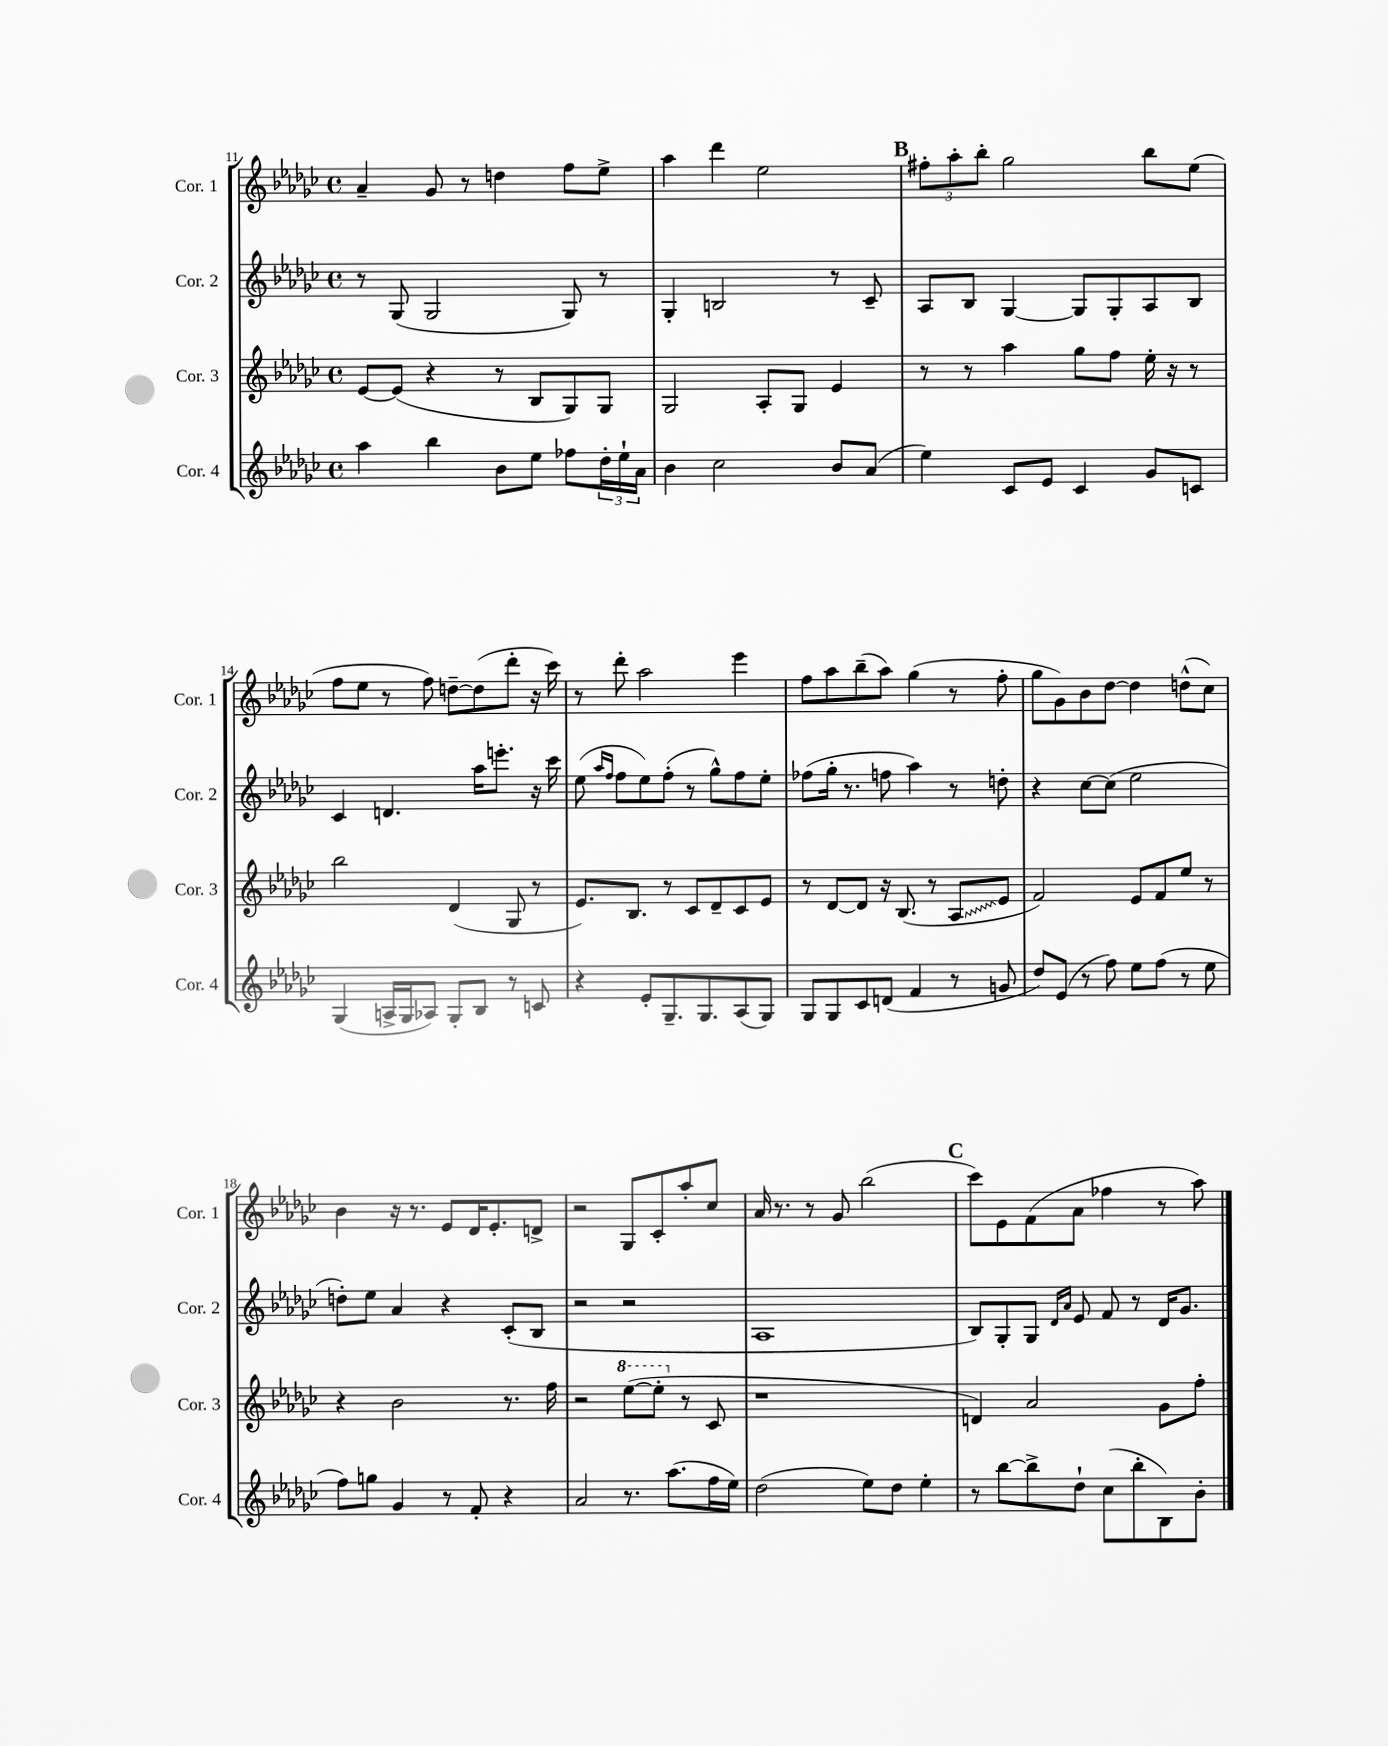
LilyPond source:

<<
\new StaffGroup <<
\new Staff = "s0" \with { instrumentName = "Cor. 1" shortInstrumentName = "Cor. 1" } {
    \clef treble \key ges \major \defaultTimeSignature \time 4/4
    aes'4-- ges'8 r8 d''4 f''8 ees''8-> |
    aes''4 des'''4 ees''2 |
    \mark \markup { \bold "B" } \tuplet 3/2 { fis''8-. aes''8-. bes''8-. } ges''2 bes''8 ees''8( |
    f''8 ees''8 r8 f''8) d''8~-- d''8( des'''8-. r16 ces'''16) |
    r8 des'''8-. aes''2 ees'''4 |
    f''8 aes''8 bes''8--( aes''8) ges''4( r8 f''8-. |
    ges''8 ges'8) bes'8 des''8~ des''4 d''8-^( ces''8) |
    bes'4 r16 r8. ees'8 des'16 ees'8.-. d'8-> |
    r2 ges8 ces'8-. aes''8-. ces''8 |
    aes'16 r8. r8 ges'8 bes''2( |
    \mark \markup { \bold "C" } ces'''8) ees'8 f'8( aes'8 fes''4 r8 aes''8) \bar "|." |
}
\new Staff = "s1" \with { instrumentName = "Cor. 2" shortInstrumentName = "Cor. 2" } {
    \clef treble \key ges \major \defaultTimeSignature \time 4/4
    r8 ges8( ges2 ges8) r8 |
    ges4-. b2 r8 ces'8-- |
    \mark \markup { \bold "B" } aes8 bes8 ges4~ ges8 ges8-. aes8 bes8 |
    ces'4 d'4. aes''16 e'''8.-. r16 ces'''16 |
    ees''8( \grace { aes''16 f''16 } f''8 ees''8) f''8-.( r8 ges''8-^) f''8 ees''8-. |
    fes''8( ges''16-. r8. f''8 aes''4) r8 d''8-. |
    r4 ces''8~ ces''8( ees''2 |
    d''8-.) ees''8 aes'4 r4 ces'8-.( bes8 |
    r2 r2 |
    aes1 |
    \mark \markup { \bold "C" } bes8) ges8-. ges8 \grace { des'16 aes'16 } ees'8 f'8 r8 des'16 ges'8. \bar "|." |
}
\new Staff = "s2" \with { instrumentName = "Cor. 3" shortInstrumentName = "Cor. 3" } {
    \clef treble \key ges \major \defaultTimeSignature \time 4/4
    ees'8~ ees'8( r4 r8 bes8 ges8) ges8 |
    ges2 aes8-. ges8 ees'4 |
    \mark \markup { \bold "B" } r8 r8 aes''4 ges''8 f''8 ees''16-. r16 r8 |
    bes''2 des'4( ges8 r8 |
    ees'8.) bes8. r8 ces'8 des'8-- ces'8 ees'8 |
    r8 des'8~ des'8 r16 bes8.( r8 \once \override Glissando.style = #'zigzag aes8\glissando ees'8 |
    f'2) ees'8 f'8 ees''8 r8 |
    r4 bes'2 r8. f''16 |
    r2 \ottava #1 ees'''8~( ees'''8-. \ottava #0 r8 ces'8 |
    r1 |
    \mark \markup { \bold "C" } d'4) aes'2 ges'8 f''8-. \bar "|." |
}
\new Staff = "s3" \with { instrumentName = "Cor. 4" shortInstrumentName = "Cor. 4" } {
    \clef treble \key ges \major \defaultTimeSignature \time 4/4
    aes''4 bes''4 bes'8 ees''8 fes''8 \tuplet 3/2 { des''16-. ees''16-! aes'16 } |
    bes'4 ces''2 bes'8 aes'8( |
    \mark \markup { \bold "B" } ees''4) ces'8 ees'8 ces'4 ges'8 c'8 |
    ges4( a16-> ges16 aes8) ges8-. bes8 r8 c'8 |
    r4 ees'8-. ges8.-- ges8. aes8( ges8) |
    ges8 ges8 ces'8 d'8( f'4 r8 g'8 |
    des''8) ees'8( r8 f''8) ees''8 f''8( r8 ees''8 |
    f''8) g''8 ges'4 r8 f'8-. r4 |
    aes'2 r8. aes''8.( f''16 ees''16) |
    des''2( ees''8) des''8 ees''4-. |
    \mark \markup { \bold "C" } r8 bes''8~ bes''8-> des''8-! ces''8( bes''8-. bes8) bes'8-. \bar "|." |
}
>>
>>
\layout { \context { \Score currentBarNumber = #11 } }
